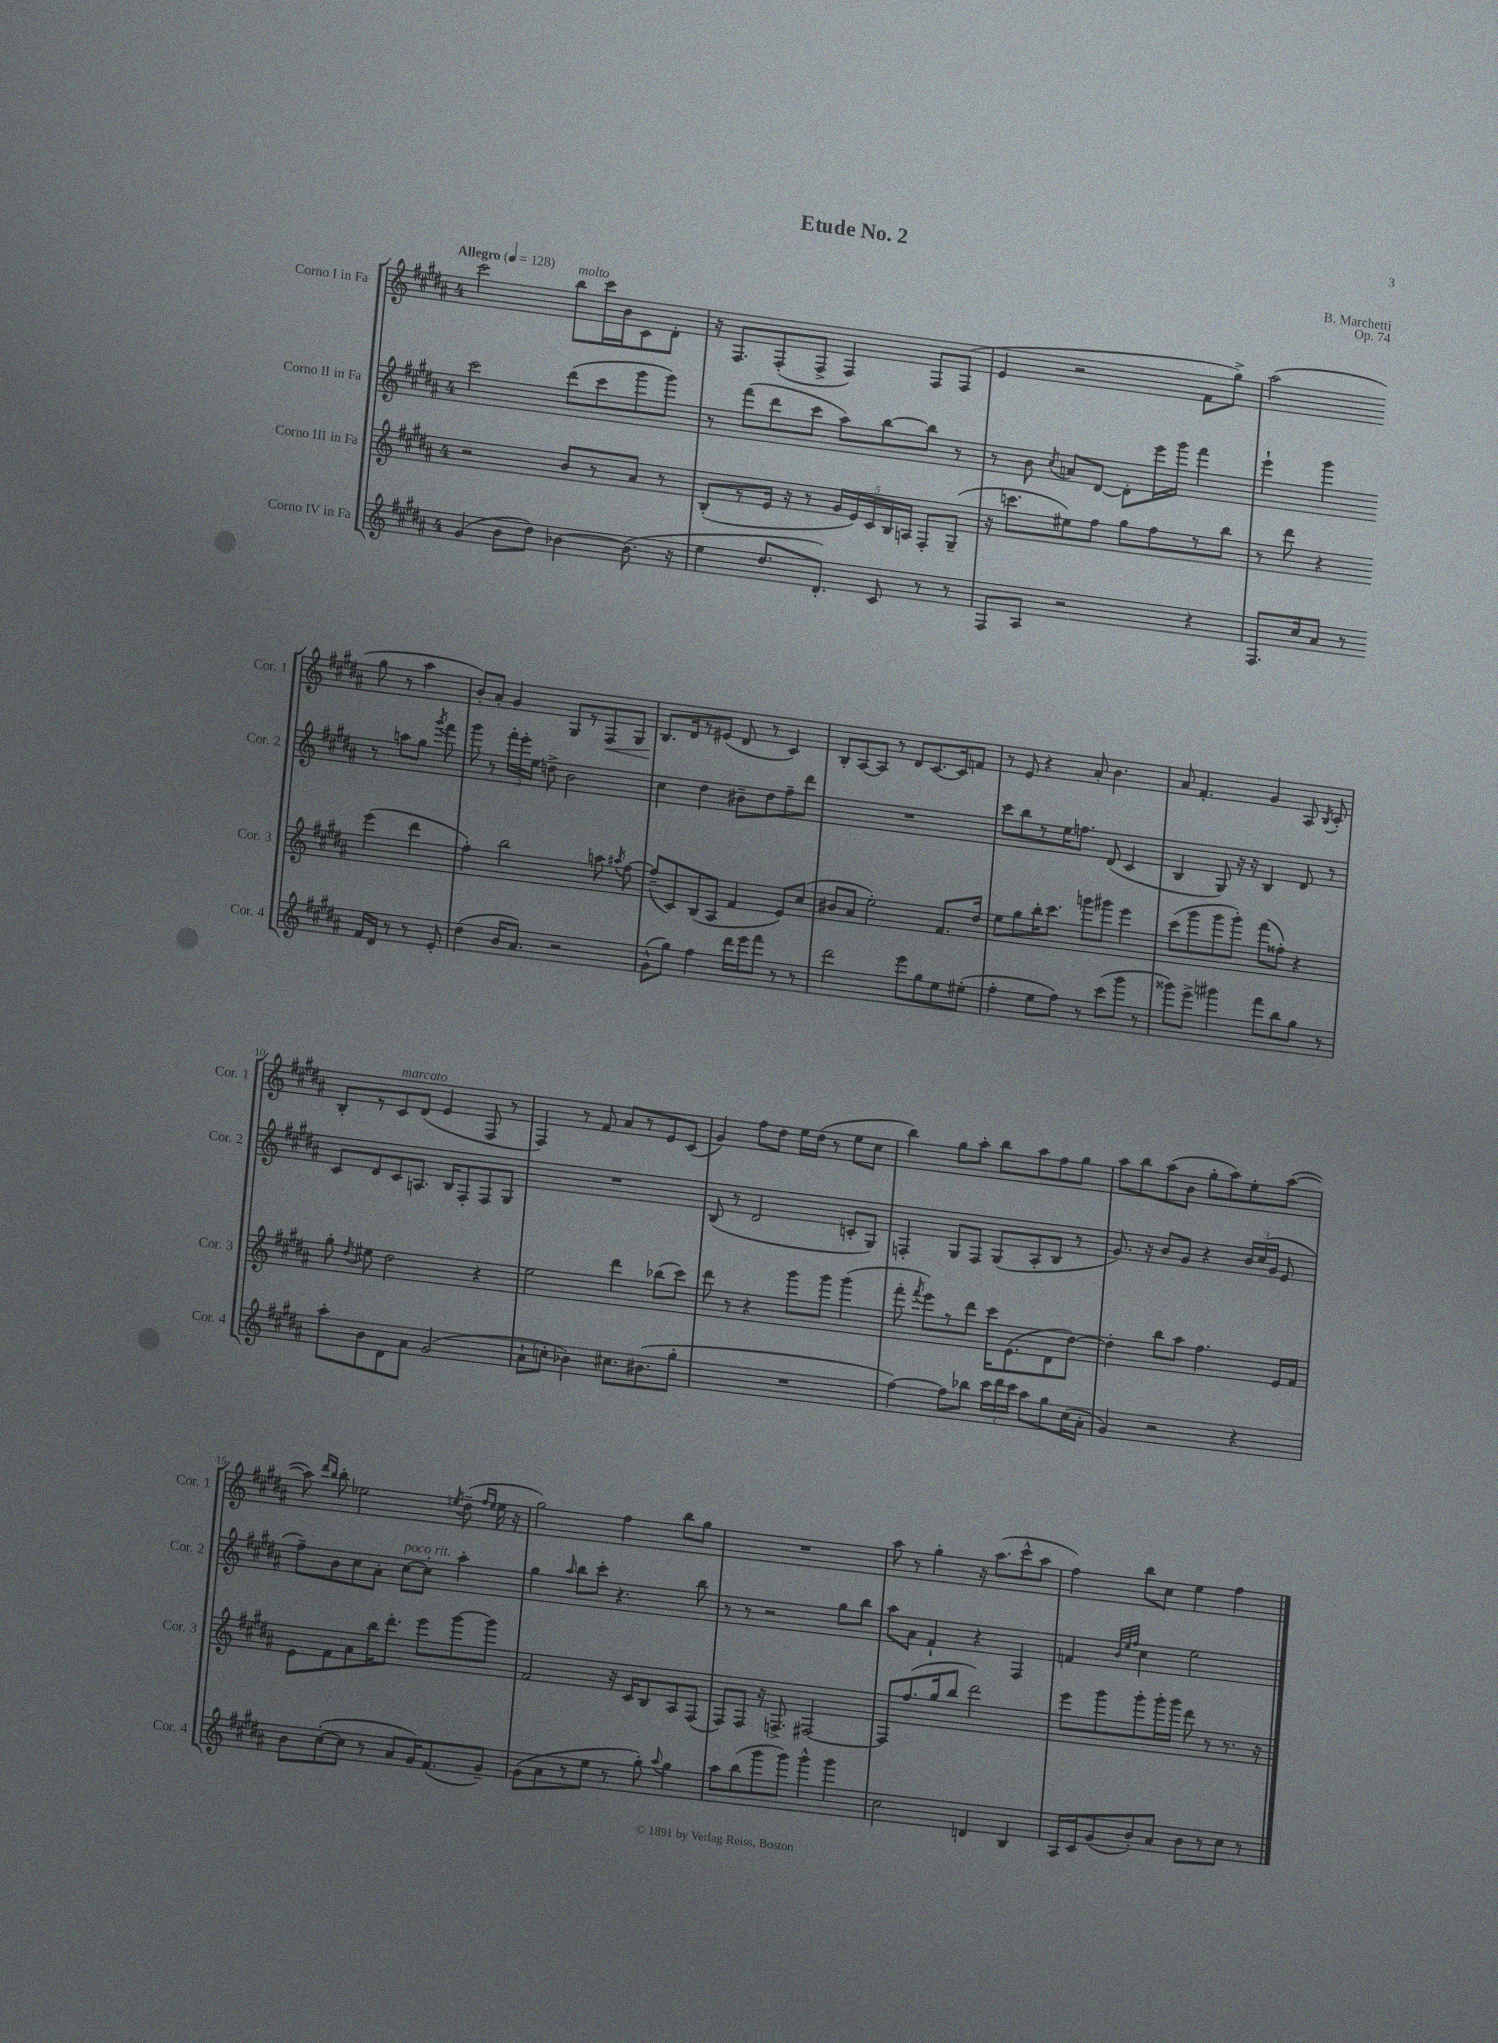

**kern	**kern	**kern	**kern
*staff4	*staff3	*staff2	*staff1
*clefG2	*clefG2	*clefG2	*clefG2
*k[f#c#g#d#a#]	*k[f#c#g#d#a#]	*k[f#c#g#d#a#]	*k[f#c#g#d#a#]
*M4/4	*M4/4	*M4/4	*M4/4
*MM128	*MM128	*MM128	*MM128
(4g#	2r	2ccc#	2ccc#
8b	.	.	.
8dd#)	.	.	.
[4b-	8b	(8ddd#	8bb
.	8r	8ccc#	16ccc#
.	.	.	16b
(8.b-]	8a#	8ggg#	8c#
.	8r	8ggg#)	8d#'
16r	.	.	.
=	=	=	=
4ee	(8B'	8r	16r
.	.	.	8.F#
.	8r	(8fff#	.
8.dd#	16e	8ddd#	(8F#'
.	16r	.	.
.	8r	8ccc#	8F#^
8.d#')	.	.	.
.	20g#	8aa#)	4F#)
.	20e)	.	.
.	20c#	.	.
8c#	.	[8bb	.
.	20B	.	.
.	20A	.	.
8r	8F#'	8bb]	8F#
8r	(8G#~	8r	(8F#
=	=	=	=
8F#	16r	8r	4e
.	8.ccc	.	.
8A#	.	8b	.
.	.	8qcc#	.
2r	8ee#)	8a	2r
.	8ff#	[8d#	.
.	8gg#	8d#']	.
.	8ff#	16eee	.
.	.	16ggg#	.
4r	8r	4fff#	8f#
.	8bb	.	8gg#^)
=	=	=	=
8.F#	8r	4eee`	(2aa#
.	8ddd#	.	.
16cc#	.	.	.
8a#	4r	4ggg#	.
8r	.	.	.
16f#	(4eee	8r	8gg#
16d#	.	.	.
8r	.	8aa	8r
8r	4ddd#	8gg#	4aa#
.	.	8qggg#	.
8e'	.	8fff#	.
=	=	=	=
(4dd#	4ff#')	8ggg#	8b')
.	.	8r	8a#'
16b	2bb	24fff#'	4g#
.	.	24eee'	.
8.a#)	.	.	.
.	.	24ee	.
.	.	8dd^	.
2r	.	2b	8G#
.	.	.	8r
.	8aa	.	8F#
.	8qaa#	.	.
.	[8ff#	.	8G#
=	=	=	=
(8g#^^	(8ff#~]	4cc#	8.B
8gg#)	8c#)	.	.
.	.	.	16d#
4ff#	(8B	4dd#	8r
.	8A#	.	(8e#
16ddd#	4f#	8b#~	8d#
16eee	.	.	.
8fff#	.	8dd#	8r
8r	8e)	8ff#~	4c#)
8r	(8cc#	8ddd#	.
=	=	=	=
2ddd#	8b#	1r	8B'
.	8a#	.	[8A#
.	2ee')	.	8A#]
.	.	.	8r
8eee	.	.	8d#
8gg#	.	.	[8.c#
8ee	8.f#	.	.
.	.	.	16c#]
(8ee#'	.	.	8f
.	16dd#	.	.
=	=	=	=
4ff#'	8ee	8ccc#	8r
.	8gg#	8bb	8e
8ee	16bb'	8r	4r
.	8.ccc#	.	.
8ff#)	.	16ee	.
.	.	8.ff	.
8r	8ggg	.	8a#'
(8ccc#	8ggg#	(8d#	4.b
8ggg#	4eee	4c#	.
8r	.	.	.
=	=	=	=
8ggg##)	(8ccc#	4B	8a#
8eee^	8ggg#	.	4.f#'
4ggg#	8ggg#	8G#)	.
.	8ggg#')	16r	.
.	.	16r	.
8fff#	(8fff#	4B	4g#
8bb	8ff##')	.	.
8gg#	4r	8d#	8A#
.	.	.	8qB
8r	.	8r	8c#'
=	=	=	=
8aa#'	8gg#'	8c#	8B'
.	8qdd#	.	.
8b	8ee#	8d#	8r
8d#	2dd#	8c#	8c#
8a#	.	8.A	(8d#
(2g#	.	.	4e
.	.	16B	.
.	.	8F#'	.
.	4r	8F#	8F#
.	.	8G#	8r
=	=	=	=
8a#`	2ee	1r	4F#)
8cc'	.	.	.
4b-)	.	.	8r
.	.	.	8f#
8.cc#	4ddd#	.	8a#
.	.	.	8r
(8.b#	.	.	.
.	(8bb-	.	8e
8gg#'	8ccc#)	.	(8c#
=	=	=	=
1r	8ddd#	(8B	4g#)
.	8r	8r	.
.	4r	2d#	8ff#
.	.	.	8dd#
.	8ggg#	.	16ee
.	.	.	(16dd#
.	8ggg#	.	8r
.	(4ggg#	8c'	8ee
.	.	8G#)	8cc#
=	=	=	=
[4ff#)	8fff#'	4F'	4bb)
.	8qfff#	.	.
.	8eee)	.	.
8ff#]	8r	8G#	8gg#
8bb-	8ddd#	8F	8aa#'
24ccc#	16ccc#	(8G#	8bb
24ddd#	.	.	.
.	(8.e	.	.
24ccc#	.	.	.
8aa#	.	8A#'	8aa#
8gg#	8d#	8B	8ff#
(16cc#	[8dd#)	8r	8gg#
16a#'	.	.	.
=	=	=	=
4g#)	4dd#']	8.g#)	8aa#
.	.	.	8bb
.	.	16r	.
2r	8bb	8b	(8aa#
.	8aa#	8g#	8b
.	4.ff#	4r	8gg#'
.	.	.	8aa#)
4r	.	24b	8ee'
.	.	(24cc#	.
.	.	24g#	.
.	16e	8e	([8aa#
.	16f#	.	.
=	=	=	=
8b	8e	8ff#~)	8aa#])
.	.	.	16qqddd#
.	.	.	16qqbb
([8cc#'	8f#	8b	8bb'
8cc#]	8a#	8cc#	2ee-
8r	16bb	8a#'	.
.	8.ddd#'	.	.
8a#	.	[8cc#	.
16g#)	8eee	8cc#']	.
(8.f#	.	.	.
.	.	.	8qee
.	[8ggg#	4aa#'	(8dd#~
.	.	.	16qqff#
.	.	.	16qqee
8g#~)	8ggg#]	.	16ee
.	.	.	16r
=	=	=	=
(8g#	2f#	4gg#	2gg#)
8a#	.	.	.
.	.	16qqaa#	.
8r	.	8bb	.
8ee	.	8ccc#'	.
8r	16r	4.r	4ff#
.	16c#	.	.
8gg#')	8B	.	.
8qqaa#	.	.	.
4gg#	8A#	.	8bb
.	(8F#	8bb	8gg#
=	=	=	=
8aa#	8F#)	8r	1r
(8bb	8F#	8r	.
8ggg#	16r	2r	.
.	8.F^	.	.
8ggg#)	.	.	.
4ggg#^^	[2F#	.	.
4ggg#	.	8gg#	.
.	.	8bb	.
=	=	=	=
2cc#	8F#]	8aa#	8aa#
.	(8.ff#	8a#	8r
.	.	4f#`	4gg#'
.	16gg#	.	.
.	8bb	.	.
4d	2ddd#)	4r	16r
.	.	.	(8.aa#
4B	.	4F#	8ccc#^^
.	.	.	8aa#
=	=	=	=
16A#	8eee	4f	4ff#)
16c#	.	.	.
(8g#	8ggg#	.	.
.	.	32qqb	.
.	.	32qqee	.
.	.	32qqff#	.
8b')	8ggg#'	4cc#	8bb
8a#	16ggg#'	.	8cc#
.	16ggg#	.	.
8b	8ddd#	2ee	4ee
8r	8r	.	.
8cc#	8.r	.	4ff#
8r	.	.	.
.	16r	.	.
==	==	==	==
*-	*-	*-	*-
